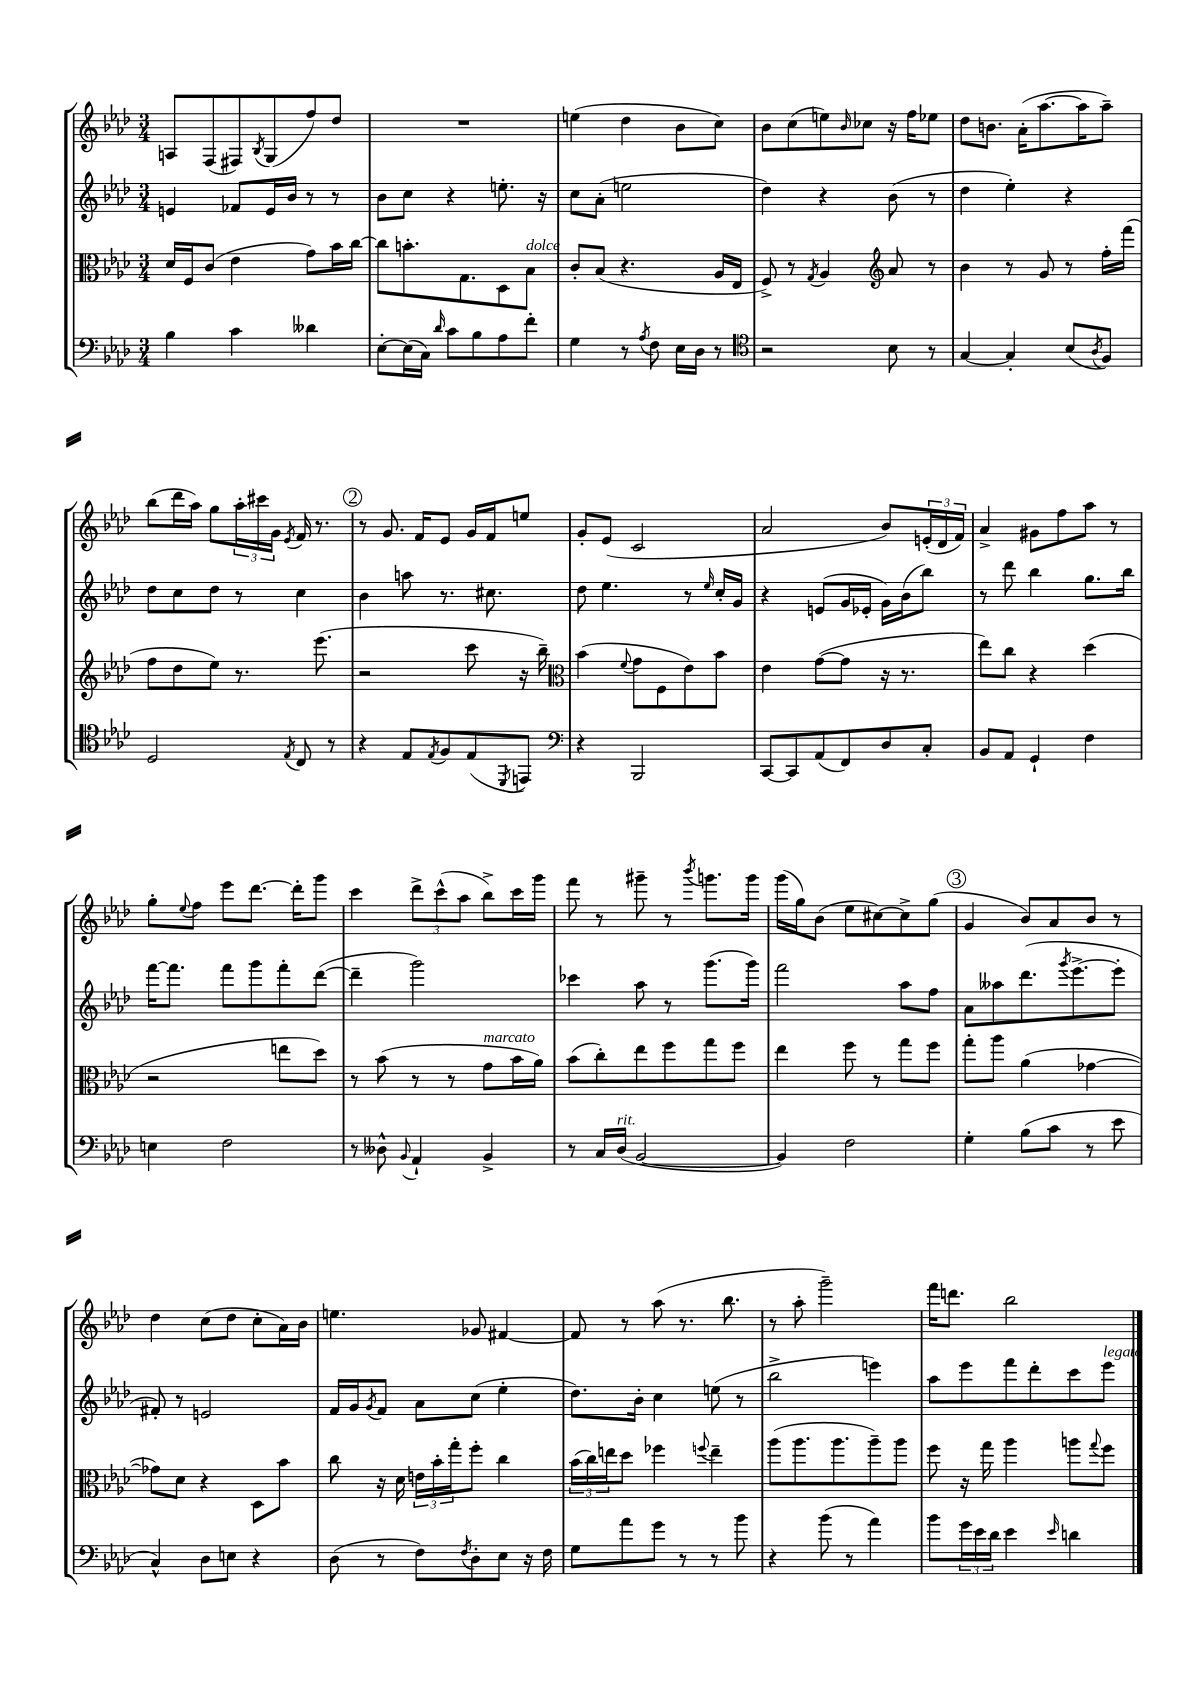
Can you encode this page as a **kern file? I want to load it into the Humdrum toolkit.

**kern	**kern	**kern	**kern
*staff4	*staff3	*staff2	*staff1
*clefF4	*clefC3	*clefG2	*clefG2
*k[b-e-a-d-]	*k[b-e-a-d-]	*k[b-e-a-d-]	*k[b-e-a-d-]
*M3/4	*M3/4	*M3/4	*M3/4
4B-	16d-	4e	8A
.	16F	.	.
.	(8c	.	(8F
4c	4e-	8f-	8F#)
.	.	.	8qB-
.	.	16e	(8G
.	.	16b-	.
4d--	8g)	8r	8ff)
.	16b-	8r	8dd-
.	[16cc	.	.
=	=	=	=
[8E-'	8cc]	8b-	2.r
(16E-]	8.b'	8cc	.
16C)	.	.	.
16qqd-	.	.	.
8c	.	4r	.
.	8.G	.	.
8B-	.	.	.
8A-	8D-	8.ee'	.
8f'	8B-	.	.
.	.	16r	.
=	=	=	=
4G	8c'	8cc	(4ee
.	(8B-	(8a-'	.
8r	4.r	2ee	4dd-
8qA-	.	.	.
8F	.	.	.
16E-	.	.	8b-
16D-	.	.	.
8r	16A-	.	8cc)
.	16E-	.	.
=	=	=	=
*clefC4	*	*	*
2r	8F^)	4dd-)	8b-
.	8r	.	(8cc
.	8qG	.	.
.	4A-	4r	8ee)
.	.	.	16qqb-
.	.	.	8cc-
*	*clefG2	*	*
8B-	8a-	(8b-	16r
.	.	.	16ff
8r	8r	8r	8ee-
=	=	=	=
[4G	4b-	4dd-	8dd-
.	.	.	8.b
4G']	8r	4ee-')	.
.	.	.	(16a-'
.	8g	.	[8.aa-
(8B-	8r	4r	.
.	.	.	16aa-]
8qA-	.	.	.
8F)	16ff'	.	8aa-~)
.	(16fff	.	.
=	=	=	=
2D-	8ff	8dd-	(8bb-
.	8dd-	8cc	16ddd-
.	.	.	16aa-)
.	8ee-)	8dd-	8gg
.	8.r	8r	24aa-'
.	.	.	24ccc#
.	.	.	24g
8qE-	.	.	8qe-
8C	.	4cc	16f
.	(8.eee-	.	8.r
8r	.	.	.
=	=	=	=
4r	2r	4b-	8r
.	.	.	8.g
8E-	.	8aa	.
.	.	.	16f
8qE-	.	.	.
8F	.	8.r	8e-
(8E-	8ccc	.	16g
.	.	8.cc#	16f
8qDD-	.	.	.
8EE)	16r	.	8ee
.	16bb-~)	.	.
=	=	=	=
*clefF4	*clefC3	*	*
4r	(4b-	8dd-	8g'
.	.	4.ee-	(8e-
.	8qqf	.	.
2BBB-	8g	.	2c
.	8F	.	.
.	8e-)	8r	.
.	.	16qqee-	.
.	8b-	16cc'	.
.	.	16g	.
=	=	=	=
[8CC	4e-	4r	2a-
8CC]	.	.	.
(8AA-	([8g	(8e	.
8FF)	8g]	16g	.
.	.	16e-'	.
8D-	16r	16g)	8b-)
.	8.r	(16b-	.
8C'	.	8bb-)	(24e'
.	.	.	24d-
.	.	.	24f)
=	=	=	=
8BB-	8ee-)	8r	4a-^
8AA-	8cc	8ddd-	.
4GG`	4r	4bb-	8g#
.	.	.	8ff
4F	(4dd-	8.gg	8aa-
.	.	.	8r
.	.	16bb-	.
=	=	=	=
4E	2r	[16fff	8gg'
.	.	8.fff]	.
.	.	.	8qqee-
.	.	.	8ff
2F	.	8fff	8eee-
.	.	8ggg	[8.ddd-
.	8ee	8fff'	.
.	.	.	16ddd-']
.	8dd-)	([8ddd-	8ggg
=	=	=	=
8r	8r	4ddd-~]	4ccc
8D--^^	(8b-	.	.
8qqBB-	.	.	.
4AA-`	8r	2ggg)	12ddd-^
.	.	.	(12ccc^^
.	8r	.	.
.	.	.	12aa-
4BB-^	8g	.	8bb-^)
.	16b-	.	16ccc
.	16a-)	.	16ggg
=	=	=	=
8r	(8b-	4ccc-	8fff
16C	8cc')	.	8r
(16D-	.	.	.
[2BB-	8ee-	8aa-	8ggg#~
.	8ff	8r	8r
.	.	.	8qbbb-
.	8gg	(8.ggg	8.ggg
.	8ff	.	.
.	.	16ggg)	16ggg
=	=	=	=
4BB-])	4ee-	2fff	(16ggg
.	.	.	16gg)
.	.	.	(8b-
2F	8ff	.	8ee-
.	8r	.	[8cc#)
.	8gg	8aa-	8cc#^]
.	8ff	8ff	(8gg
=	=	=	=
4G'	8gg'	8a-	4g
.	8aa-	8aa--	.
(8B-	(4a-	(8.ddd-	8b-)
8c	.	.	8a-
.	.	8qggg	.
.	.	[8.eee-^	.
8r	[4g-	.	8b-
8e-	.	8eee-']	8r
=	=	=	=
4C^^)	8g-])	8f#')	4dd-
.	8d-	8r	.
8D-	4r	2e	(8cc
8E	.	.	8dd-
4r	8D-	.	8cc'
.	8b-	.	16a-)
.	.	.	16b-
=	=	=	=
(8D-	8cc	16f	4.ee
.	.	16g	.
.	.	8qg	.
8r	16r	8f	.
.	16d-	.	.
8F)	24e	8a-	.
.	24b-'	.	.
.	24gg'	.	.
8qF	.	.	.
8D-'	8ff'	(8cc	8g-
8E-	4cc	4ee-'	[4f#
16r	.	.	.
16F	.	.	.
=	=	=	=
8G	(24b-	8.dd-)	8f#]
.	24cc)	.	.
.	24ee	.	.
8a-	8dd-	.	8r
.	.	16b-'	.
8g	4ff-	4cc	(8aa-
8r	.	.	8.r
.	8qqff	.	.
8r	4ee~	(8ee	.
.	.	.	8.bb-
8b-	.	8r	.
=	=	=	=
4r	(8aa-	2bb-^	8r
.	8.aa-	.	8aa-'
(8b-	.	.	2ggg~)
.	8.aa-	.	.
8r	.	.	.
4a-)	8aa-~)	4eee)	.
.	8aa-	.	.
=	=	=	=
8b-	8ff	8aa-	16fff
.	.	.	8.ddd
24g	16r	8eee-	.
24e-	.	.	.
.	16gg	.	.
24d-	.	.	.
4e-	4aa-	8fff	2bb-
.	.	8ddd-'	.
16qqe-	.	.	.
4d	8aa	8ccc	.
.	8qqgg	.	.
.	8ff	8eee-	.
==	==	==	==
*-	*-	*-	*-
